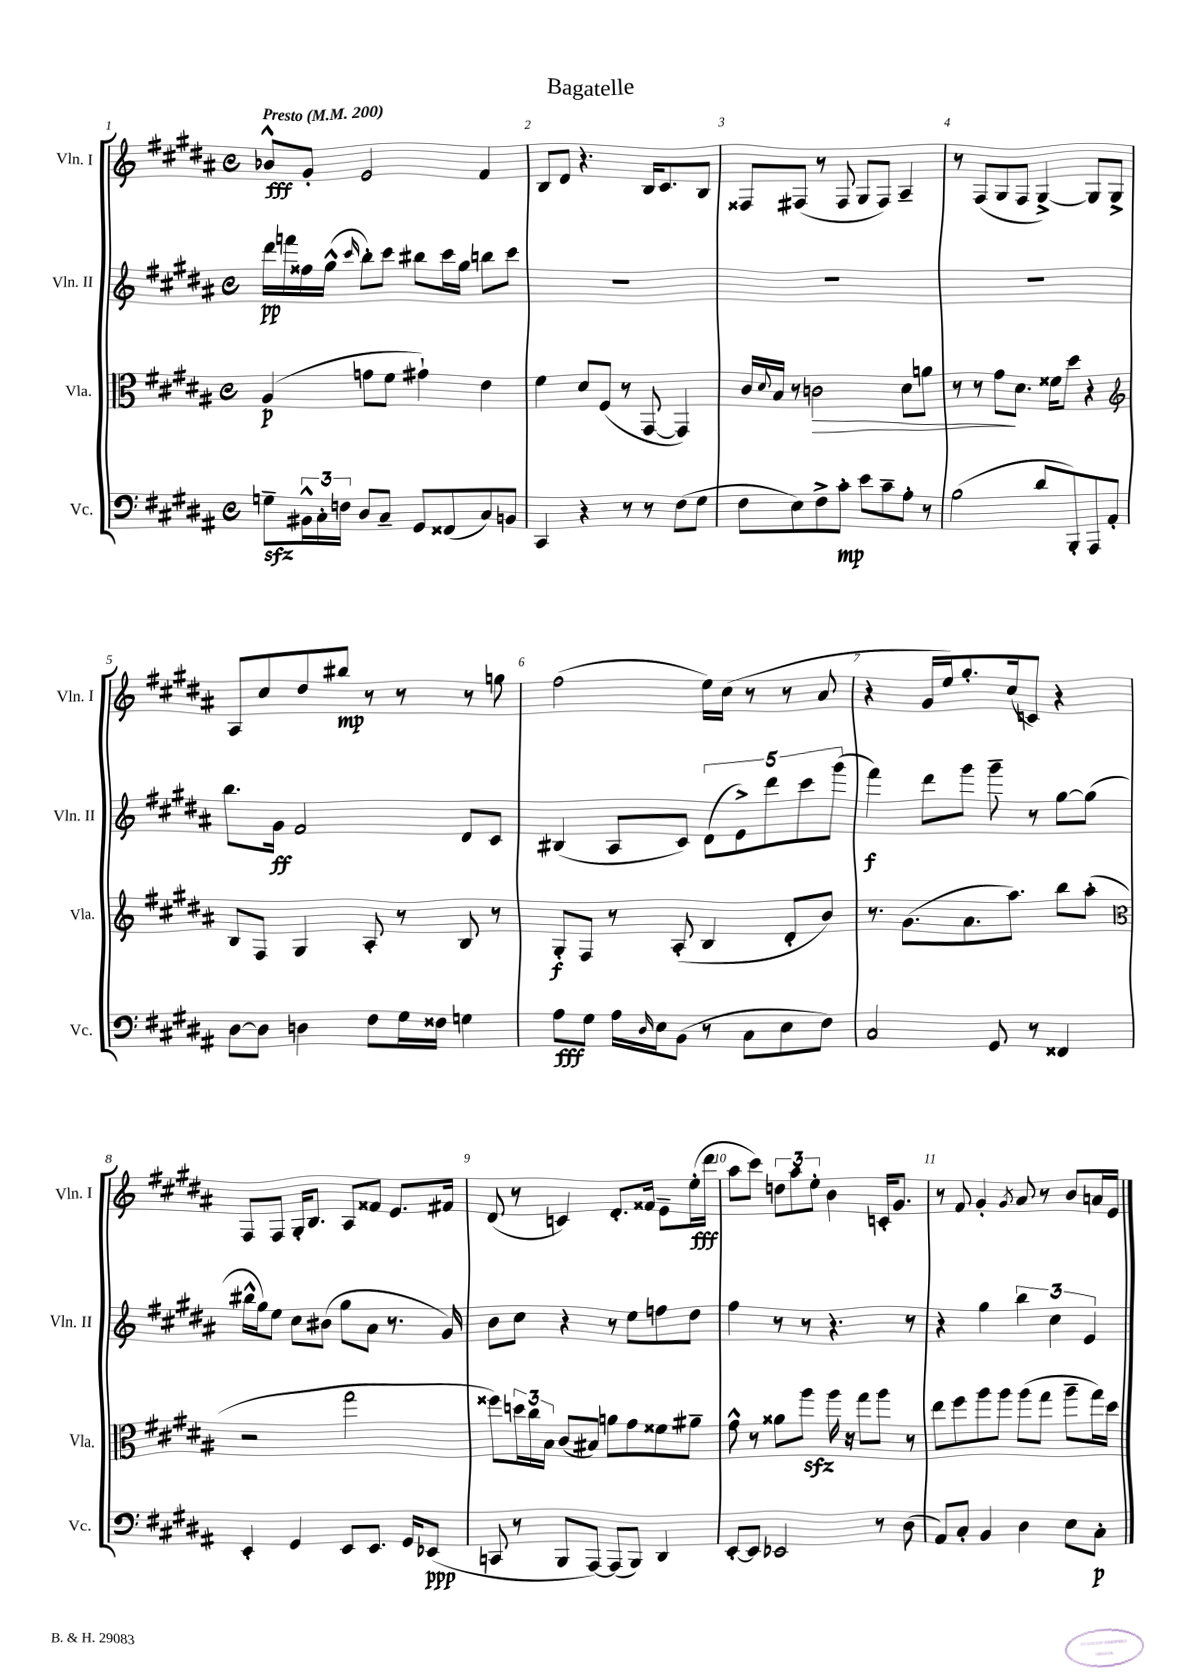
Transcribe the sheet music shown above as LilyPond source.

\header { title = "Bagatelle" }
<<
\new StaffGroup <<
\new Staff = "s0" \with { instrumentName = "Vln. I" shortInstrumentName = "Vln. I" } {
    \clef treble \key b \major \defaultTimeSignature \time 4/4 \tempo "Presto" 4 = 200
    bes'8-^\fff gis'8-. e'2 fis'4 |
    b8 dis'8 r4. b16 cis'8. b8 |
    fisis8 fis8( r8 fis8 gis8 fis8) ais4-- |
    r8 fis8( gis8 fis8 gis4~->) gis8 gis8-> |
    ais8 cis''8 dis''8 bis''8\mp r8 r8 r8 g''8 |
    fis''2( e''16) cis''16( r8 r8 ais'8 |
    r4 gis'16 e''16) gis''8.-. cis''16( c'8) r4 |
    fis8 fis8 gis16-. b8. ais8 fisis'8 e'8. fis'16 |
    dis'8( r8 c'4) dis'8.-. fisis'16 e'8-- e''16-.\fff( dis'''16 |
    ais''8 cis'''8) \tuplet 3/2 { d''8 ais''8 e''8-. } b'4 c'16-. gis'8. |
    r8 fis'8 gis'4-. \acciaccatura { gis'8 } ais'8 r8 b'8 a'16 e'16 \bar "|." |
}
\new Staff = "s1" \with { instrumentName = "Vln. II" shortInstrumentName = "Vln. II" } {
    \clef treble \key b \major \defaultTimeSignature \time 4/4
    dis'''16\pp f'''16 fisis''16 gis''16-^( \grace { cis'''16 } b''8-.) cis'''8 bis''8 cis'''16 gis''16 b''8 cis'''8 |
    R1 |
    R1 |
    R1 |
    b''8. gis'16\ff fis'2 dis'8 cis'8 |
    bis4( ais8 cis'8) \tuplet 5/4 { dis'8( e'8->) dis'''8 cis'''8 gis'''8( } |
    fis'''4\f) dis'''8 gis'''8 gis'''8-- r8 gis''8~ gis''8( |
    bis''16-^ gis''16) e''8 cis''8 bis'8( gis''8 ais'8 r8. gis'16) |
    b'8 cis''8 r4 r8 e''8 f''8 dis''8 |
    fis''4 r8 r8 r4. r8 |
    r4 gis''4 \tuplet 3/2 { b''4 cis''4 e'4 } \bar "|." |
}
\new Staff = "s2" \with { instrumentName = "Vla." shortInstrumentName = "Vla." } {
    \clef alto \key b \major \defaultTimeSignature \time 4/4
    ais4\p( g'8 fis'8 gis'4-!) e'4 |
    fis'4 dis'8 fis8( r8 gis,8~ gis,4) |
    cis'16 \appoggiatura { dis'8 } b16 r8 c'2\> dis'8 a'8 |
    r8 r8 gis'8\! dis'8. fisis'16 dis''8 r4 |
    \clef treble b8 fis8 gis4 ais8-. r8 b8 r8 |
    gis8-.\f fis8 r8 ais8-.( b4 dis'8-. b'8) |
    r8. gis'8.( ais'8. ais''8.) b''8 ais''8-.( |
    \clef alto r2 gis''2 |
    fisis''8) \tuplet 3/2 { d''16 cis''16 b16 } cis'8( bis8) a'8 gis'8 fisis'8 ais'8-- |
    gis'8-^ r8 aisis'8 ais''8\sfz ais''16 r16 gis''8 ais''8 r8 |
    e''8 fis''8 ais''8 ais''8 ais''8( gis''8 ais''8-- gis''16) dis''16 \bar "|." |
}
\new Staff = "s3" \with { instrumentName = "Vc." shortInstrumentName = "Vc." } {
    \clef bass \key b \major \defaultTimeSignature \time 4/4
    g8--\sfz \tuplet 3/2 { bis,16-^ cis16-. f16 } dis8 cis8-- gis,8 fisis,8( cis8) b,8 |
    cis,4 r4 r8 r8 fis8( gis8 |
    fis8 e8) fis8-> cis'8-.\mp e'8 cis'8-- ais8-. r8 |
    b2( dis'8 b,,8-.) ais,,8 ais,8-. |
    dis8~ dis8 d4 fis8 gis16 fisis16 g4 |
    ais8\fff gis8 ais16 \grace { dis16 } e16 b,8( r8 cis8 e8 fis8) |
    cis2 gis,8 r8 fisis,4 |
    e,4-. gis,4 e,8 e,8. gis,16 ees,8\ppp( |
    c,8 r8 b,,8 ais,,8~) ais,,8( b,,8) dis,4 |
    e,8~-. e,8 ees,2 r8 dis8( |
    ais,8) cis8-. b,4 dis4 e8 cis8-.\p \bar "|." |
}
>>
>>
\layout { \context { \Score \override BarNumber.break-visibility = ##(#f #t #t) barNumberVisibility = #all-bar-numbers-visible } }
